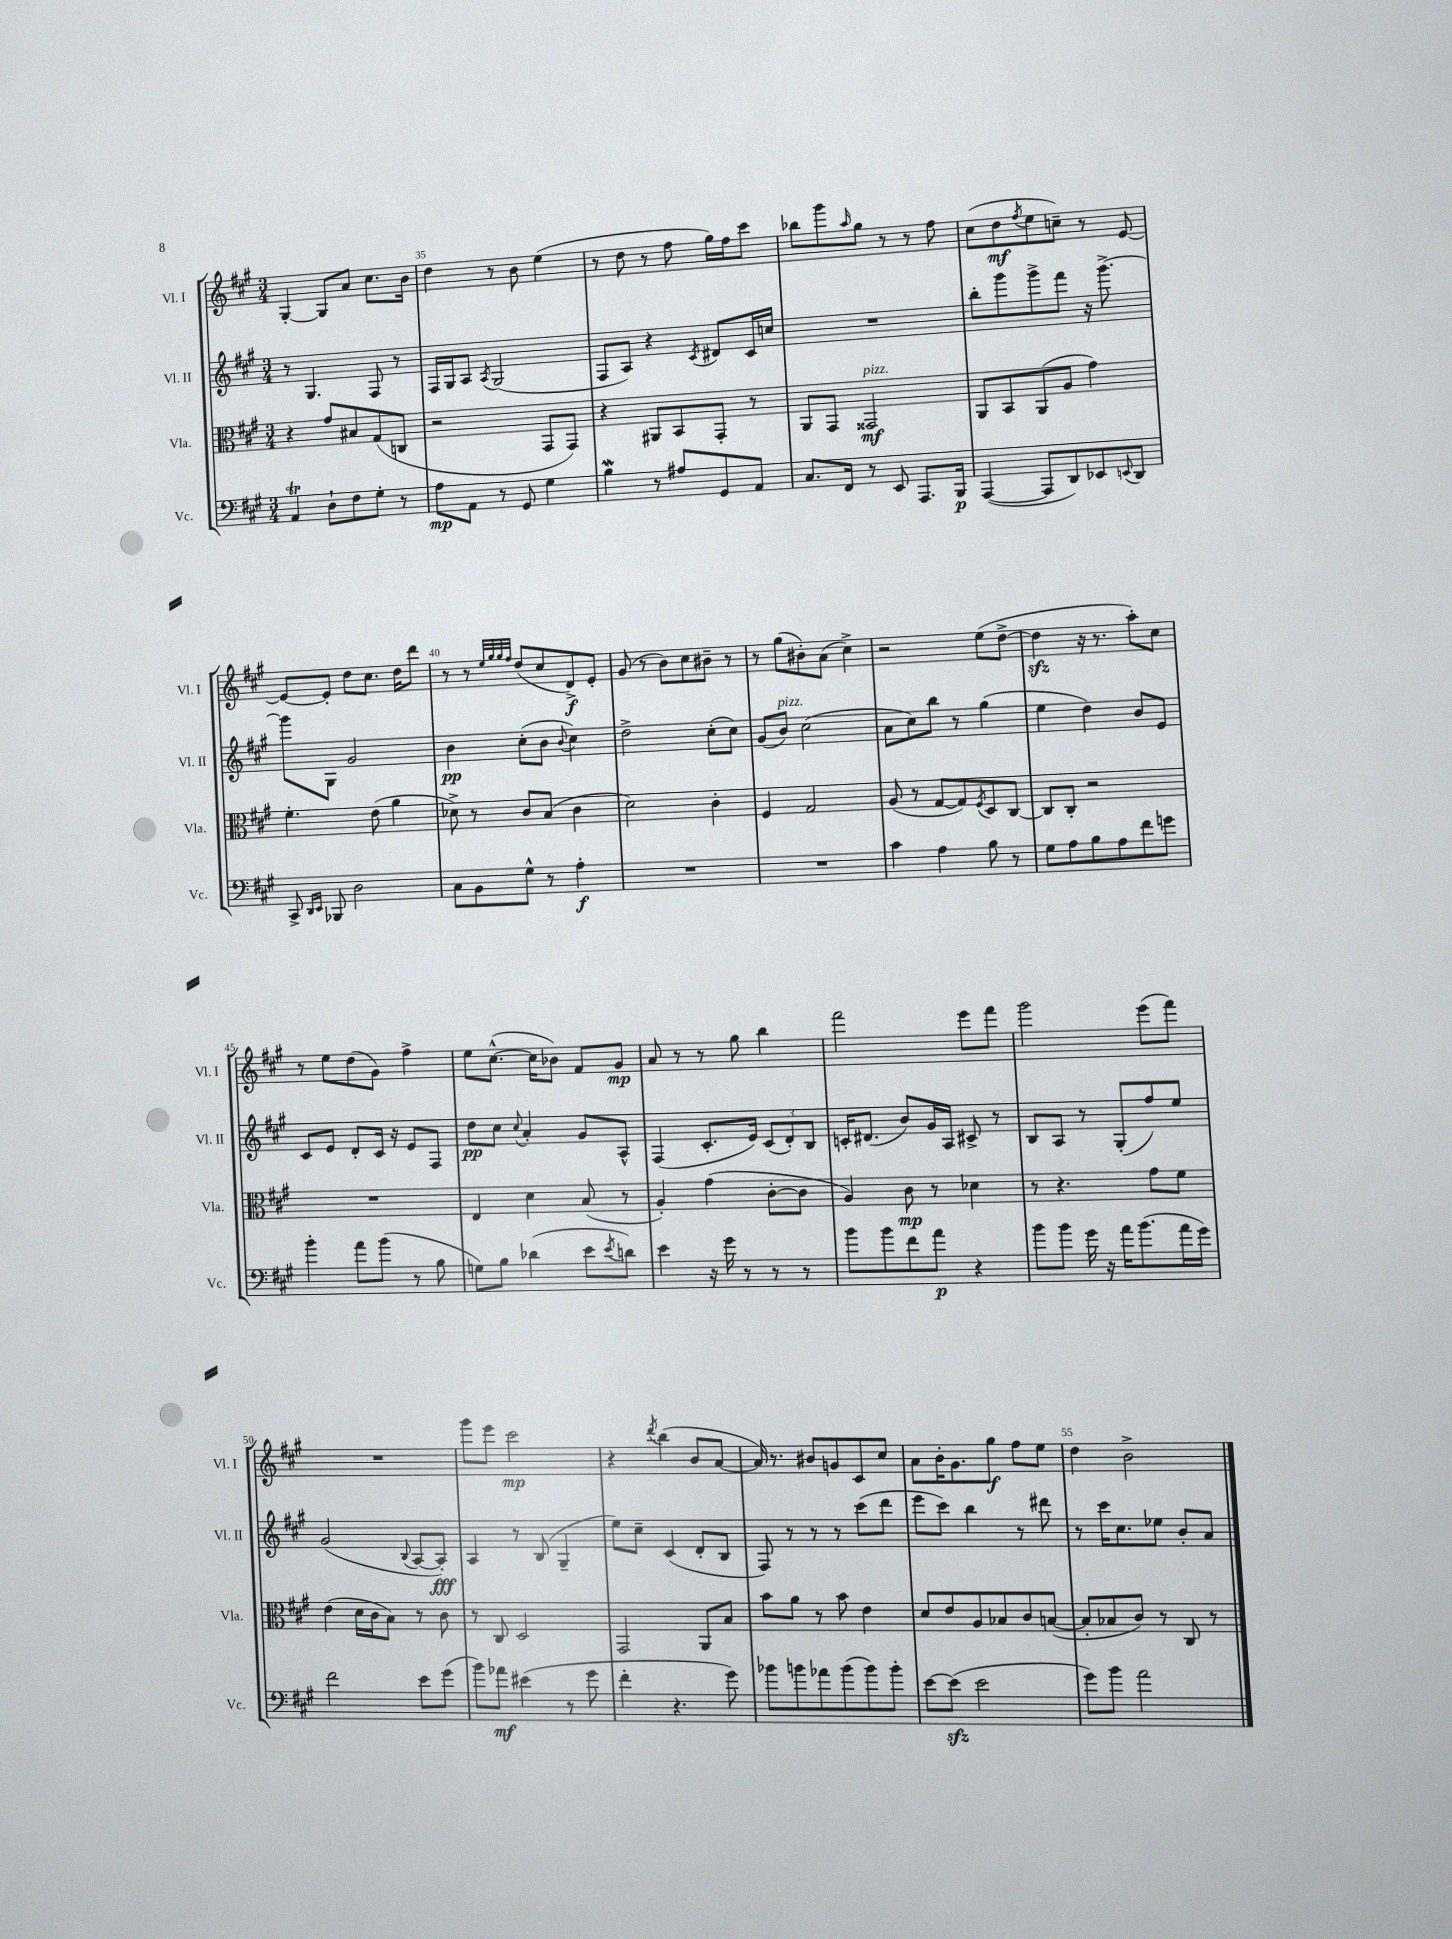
<<
\new StaffGroup <<
\new Staff = "s0" \with { instrumentName = "Vl. I" shortInstrumentName = "Vl. I" } {
    \clef treble \key a \major \numericTimeSignature \time 3/4
    gis4~-. gis8 a'8 cis''8. b'16 |
    d''4 r8 b'8 e''4( |
    r8 d''8 r8 fis''8 gis''16) fis''16 cis'''8 |
    bes''8 gis'''8 \grace { a''16 } gis''8 r8 r8 fis''8 |
    cis''8( d''8\mf \acciaccatura { fis''8 } e''8 c''8--) r8 e'8~ |
    e'8~ e'8-. d''8 cis''8. d''16 d'''8 |
    r8 r8 \grace { e''32 gis''32 gis''32 fis''32 } d''8( cis''8 d'8->\f) e'8-. |
    gis'8( r8 b'8) cis''8 bis'8-- r8 |
    r8 gis''8( bis'8-.) a'8( cis''4->) |
    r2 e''8( d''8~-> |
    d''4\sfz r16 r8. a''8-.) cis''8 |
    r8 e''8 d''8( gis'8) fis''4-> |
    e''8 cis''8.~-^( cis''16 bes'8) fis'8 gis'8\mp |
    a'8 r8 r8 gis''8 b''4 |
    fis'''2 e'''8 fis'''8 |
    gis'''2 e'''8( fis'''8) |
    R2. |
    gis'''8 e'''8 cis'''2\mp |
    r4 \acciaccatura { d'''8 } b''4( b'8 a'8~ |
    a'16) r8. bis'8 g'8 cis'8 cis''8 |
    a'8 b'16-. gis'8. gis''8\f fis''8 e''8 |
    d''4 b'2-> \bar "|." |
}
\new Staff = "s1" \with { instrumentName = "Vl. II" shortInstrumentName = "Vl. II" } {
    \clef treble \key a \major \numericTimeSignature \time 3/4
    r8 gis4. fis8 r8 |
    fis16 gis16 a8 \acciaccatura { a8 } gis2( |
    fis8 a8) r4 \acciaccatura { cis'8 } dis'8 cis'16 c''16 |
    R2. |
    b''8-. gis'''8 gis'''8-> fis'''8 r16 gis'''8.~-> |
    gis'''8 gis8 gis'2 |
    b'4\pp cis''8-.( b'8 \appoggiatura { b'8 } cis''4) |
    d''2-> cis''8-.( cis''8) |
    gis'8( b'8^\markup { \italic "pizz." }) cis''2( |
    a'8 cis''8) b''8 r8 gis''4( |
    e''4 d''4) b'8 e'8 |
    cis'8 e'8 d'8-. cis'16 r16 e'8 fis8 |
    d''8\pp cis''8 \appoggiatura { cis''8 } a'4-. gis'8 a8-^ |
    fis4( cis'8.-. e'16) \tuplet 3/2 { cis'8( d'8-.) b8 } |
    c'16-. dis'8.( b'8) gis'16 a16 cis'8-> r8 |
    b8 a8 r8 gis8-.( fis''8) e''8 |
    gis'2( \appoggiatura { b8 } a8~ a8-.\fff) |
    a4 r8 b8( gis4-- |
    e''8) cis''8-- cis'4( d'8-. b8 |
    fis8) r8 r8 r8 cis'''8( d'''8 |
    e'''8 cis'''8) b''4 r8 dis'''8 |
    r8 cis'''16 cis''8. ees''8 b'8-. a'8 \bar "|." |
}
\new Staff = "s2" \with { instrumentName = "Vla." shortInstrumentName = "Vla." } {
    \clef alto \key a \major \numericTimeSignature \time 3/4
    r4 gis'8 bis8 gis8( c8 |
    r2 gis,8 gis,8) |
    r4 ais,8 b,8 gis,8-. r8 |
    a,8 gis,8 gisis,2\mf^\markup { \italic "pizz." } |
    a,8 b,8 a,8( a8 gis'4) |
    fis'4.-. e'8( a'4 |
    des'8->) r8 cis'8 b8( cis'4 |
    d'2) cis'4-. |
    fis4 gis2 |
    a8( r8 gis8~ gis8) \acciaccatura { fis8 } d8 cis8~ |
    cis8 cis8-. r2 |
    R2. |
    e4 d'4 b8( r8 |
    a4-.) gis'4( cis'8~-. cis'8 |
    a4) cis'8\mp r8 des'4 |
    r8 r4. gis'8 fis'8 |
    e'4( d'16 cis'16 b8) r8 cis'8 |
    r8 cis8 d2 |
    gis,2 a,8 b8 |
    b'8 a'8 r8 b'8 e'4 |
    d'8 e'8 a8 bes8 cis'8 b8~( |
    b8-. bes8 cis'8) r8 cis8 r8 \bar "|." |
}
\new Staff = "s3" \with { instrumentName = "Vc." shortInstrumentName = "Vc." } {
    \clef bass \key a \major \numericTimeSignature \time 3/4
    a,4\trill d8-! fis8 gis8-. r8 |
    a8\mp a,8 r8 gis,8 gis4 |
    b4\mordent r8 ais8 gis,8 a,8 |
    cis8. fis,16 r8 e,8 a,,8. b,,16\p |
    a,,4~( a,,8 d,8) ees,8 \appoggiatura { e,8 } d,8 |
    cis,8-> \grace { d,16 e,16 } bes,,8 d2 |
    cis8 b,8 gis8-^ r8 a4-.\f |
    R2. |
    R2. |
    cis'4 a4 b8 r8 |
    gis8 a8 b8 a8 fis'8 g'8 |
    b'4-. a'8 b'8( r8 b8 |
    g8) b8 des'4( e'8 \acciaccatura { e'8 } d'8) |
    e'4 r16 gis'16 r8 r8 r8 |
    b'8 b'8 fis'8 a'8\p r4 |
    b'8 b'8 gis'16 r16 a'16 b'8.( a'16 gis'16) |
    fis'2 e'8 gis'8( |
    b'8) aes'8\mf eis'4( r8 gis'8 |
    fis'4-. r4. gis'8) |
    bes'8 b'8 aes'8 b'8( b'8) b'8-. |
    e'8~ e'8\sfz( e'2 |
    gis'8) b'8 a'2 \bar "|." |
}
>>
>>
\layout { \context { \Score currentBarNumber = #34 \override BarNumber.break-visibility = ##(#f #t #t) barNumberVisibility = #(every-nth-bar-number-visible 5) } }
